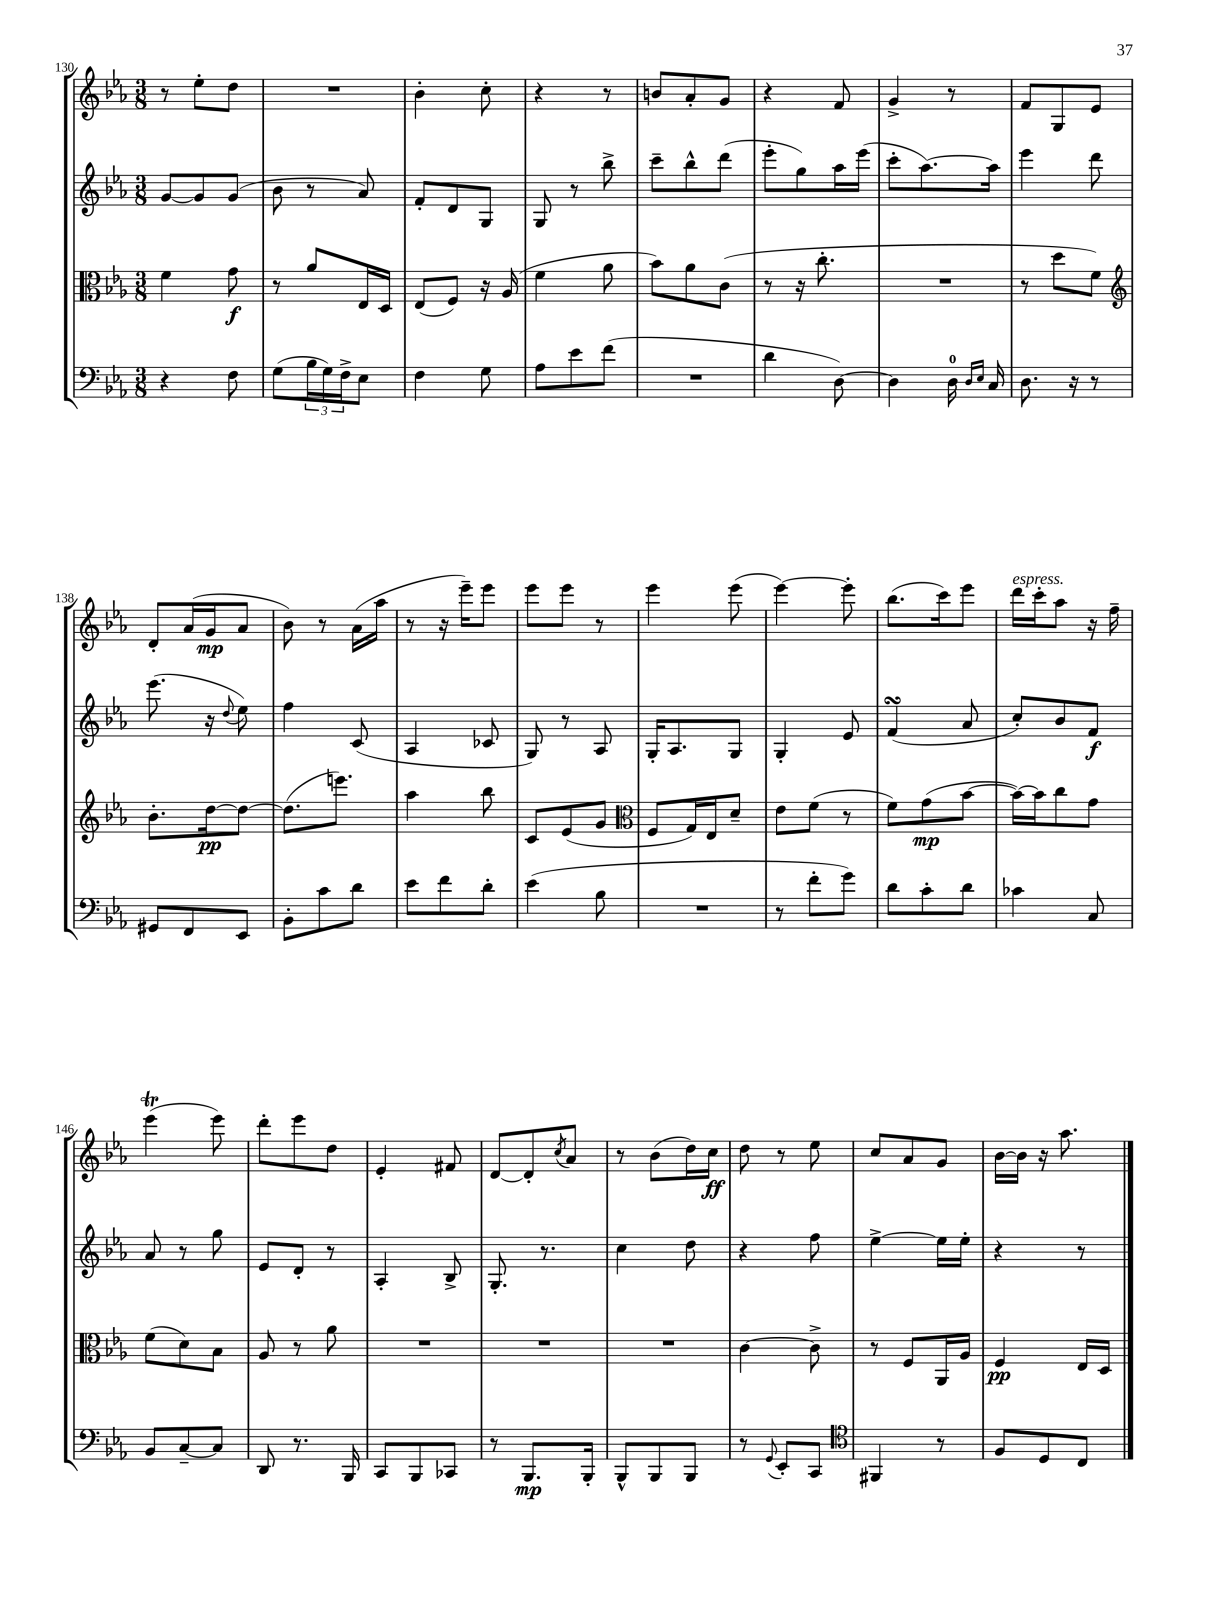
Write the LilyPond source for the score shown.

<<
\new StaffGroup <<
\new Staff = "s0" {
    \clef treble \key ees \major \numericTimeSignature \time 3/8
    r8 ees''8-. d''8 |
    R4. |
    bes'4-. c''8-. |
    r4 r8 |
    b'8 aes'8-. g'8 |
    r4 f'8 |
    g'4-> r8 |
    f'8 g8 ees'8 |
    d'8-. aes'16( g'16\mp aes'8 |
    bes'8) r8 aes'16( aes''16 |
    r8 r16 ees'''16--) ees'''8 |
    ees'''8 ees'''8 r8 |
    ees'''4 ees'''8( |
    ees'''4~) ees'''8-. |
    bes''8.( c'''16) ees'''8 |
    d'''16^\markup { \italic "espress." } c'''16-. aes''8 r16 f''16-- |
    ees'''4\trill( ees'''8) |
    d'''8-. ees'''8 d''8 |
    ees'4-. fis'8 |
    d'8~ d'8-. \acciaccatura { c''8 } aes'8 |
    r8 bes'8( d''16) c''16\ff |
    d''8 r8 ees''8 |
    c''8 aes'8 g'8 |
    bes'16~ bes'16 r16 aes''8. \bar "|." |
}
\new Staff = "s1" {
    \clef treble \key ees \major \numericTimeSignature \time 3/8
    g'8~ g'8 g'8( |
    bes'8 r8 aes'8) |
    f'8-. d'8 g8 |
    g8 r8 bes''8-> |
    c'''8-- bes''8-^ d'''8( |
    ees'''8-. g''8) aes''16 ees'''16( |
    c'''8-. aes''8.~) aes''16 |
    ees'''4 d'''8 |
    ees'''8.( r16 \appoggiatura { d''8 } ees''8) |
    f''4 c'8( |
    aes4 ces'8 |
    g8) r8 aes8 |
    g16-. aes8. g8 |
    g4-. ees'8 |
    f'4\turn( aes'8 |
    c''8-.) bes'8 f'8\f |
    aes'8 r8 g''8 |
    ees'8 d'8-. r8 |
    aes4-. bes8-> |
    g8.-. r8. |
    c''4 d''8 |
    r4 f''8 |
    ees''4~-> ees''16 ees''16-. |
    r4 r8 \bar "|." |
}
\new Staff = "s2" {
    \clef alto \key ees \major \numericTimeSignature \time 3/8
    f'4 g'8\f |
    r8 aes'8 ees16 d16 |
    ees8( f8) r16 aes16( |
    f'4 aes'8 |
    bes'8) aes'8 c'8( |
    r8 r16 c''8.-. |
    R4. |
    r8 d''8 f'8) |
    \clef treble bes'8.-. d''16~\pp d''8~ |
    d''8.( e'''8.) |
    aes''4 bes''8 |
    c'8 ees'8( g'8 |
    \clef alto f8 g16) ees16 d'8-- |
    ees'8 f'8( r8 |
    f'8) g'8\mp( bes'8~ |
    bes'16~) bes'16 c''8 g'8 |
    f'8( d'8) bes8 |
    aes8 r8 aes'8 |
    R4. |
    R4. |
    R4. |
    c'4~ c'8-> |
    r8 f8 aes,16 aes16 |
    f4\pp ees16 d16 \bar "|." |
}
\new Staff = "s3" {
    \clef bass \key ees \major \numericTimeSignature \time 3/8
    r4 f8 |
    g8( \tuplet 3/2 { bes16 g16) f16-> } ees8 |
    f4 g8 |
    aes8 ees'8 f'8( |
    R4. |
    d'4 d8~) |
    d4 d16-0 \grace { d16 ees16 } c16 |
    d8. r16 r8 |
    gis,8 f,8 ees,8 |
    bes,8-. c'8 d'8 |
    ees'8 f'8 d'8-. |
    ees'4( bes8 |
    R4. |
    r8 f'8-. g'8) |
    d'8 c'8-. d'8 |
    ces'4 c8 |
    bes,8 c8~-- c8 |
    d,8 r8. bes,,16 |
    c,8 bes,,8 ces,8 |
    r8 bes,,8.\mp bes,,16-. |
    bes,,8-^ bes,,8 bes,,8 |
    r8 \appoggiatura { g,8 } ees,8-. c,8 |
    \clef tenor fis,4 r8 |
    f8 d8 c8 \bar "|." |
}
>>
>>
\layout { \context { \Score currentBarNumber = #130 } }
